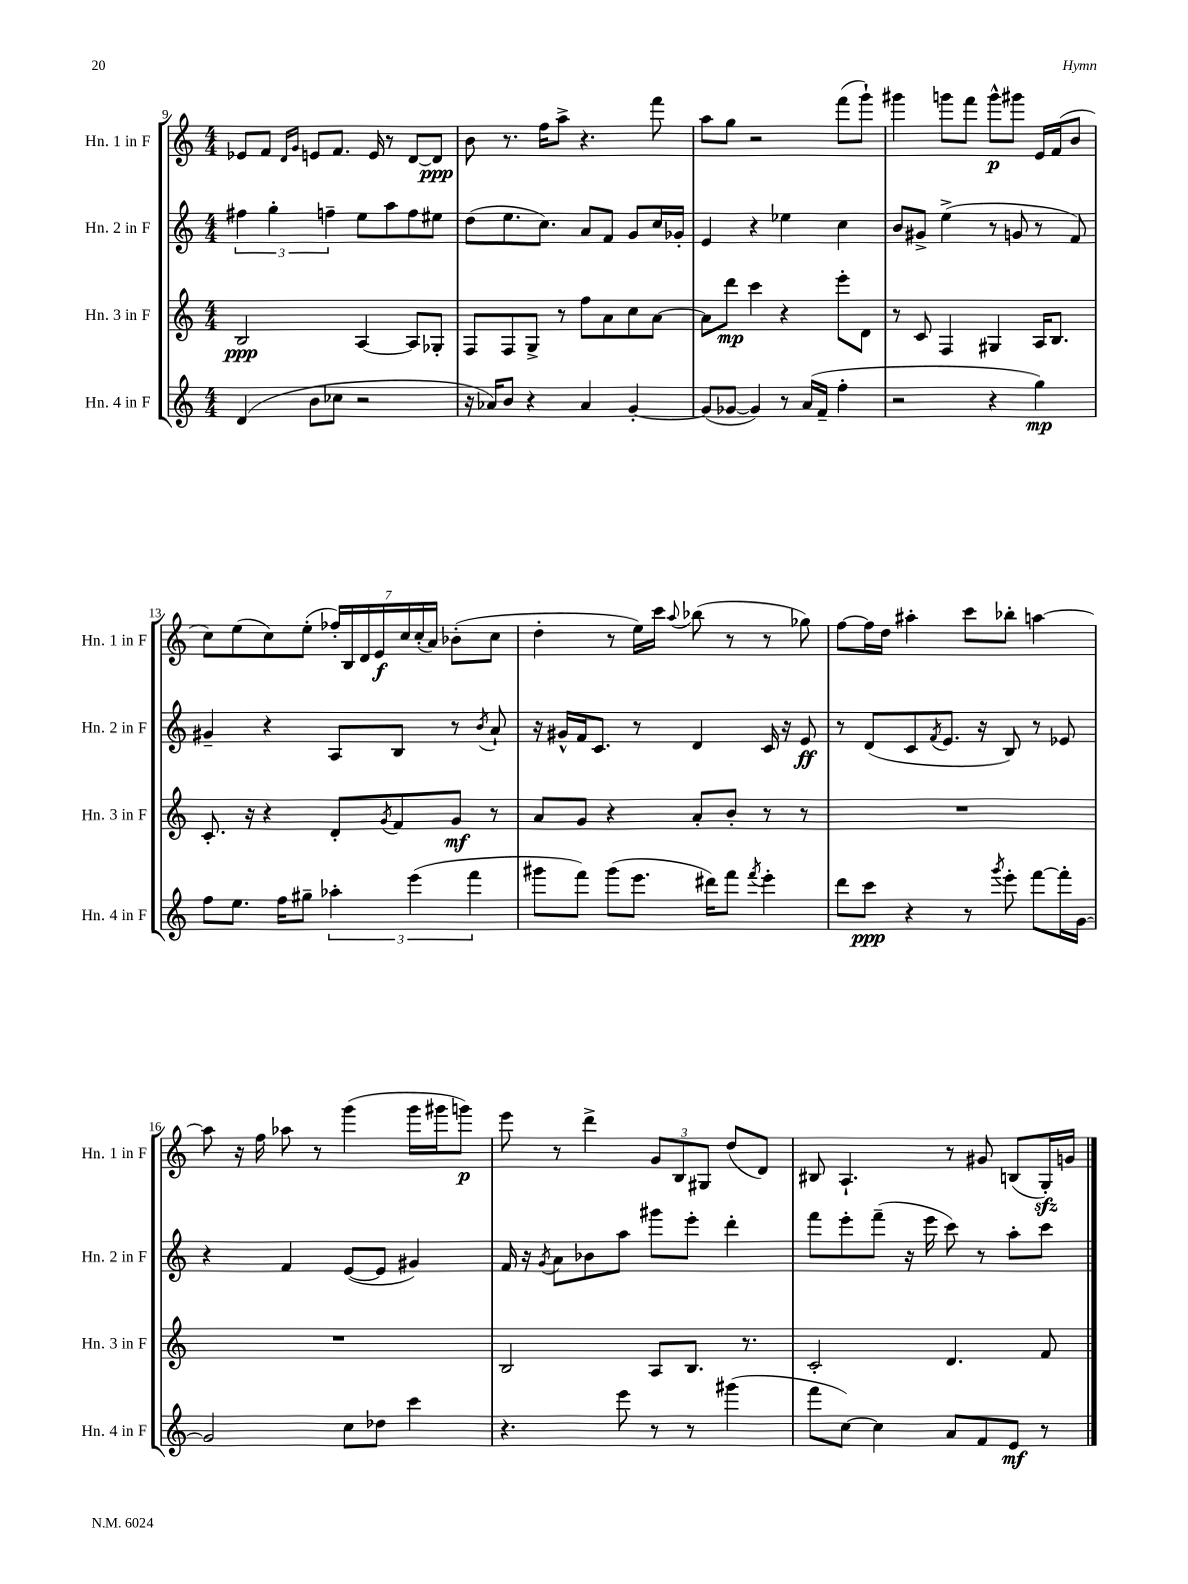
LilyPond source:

<<
\new StaffGroup <<
\new Staff = "s0" \with { instrumentName = "Hn. 1 in F" shortInstrumentName = "Hn. 1 in F" } {
    \clef treble \key c \major \numericTimeSignature \time 4/4
    ees'8 f'8 \grace { d'16 g'16 } e'8 f'8. e'16 r8 d'8~ d'8\ppp |
    b'8 r8. f''16 a''8-> r4. f'''8 |
    a''8 g''8 r2 f'''8( g'''8-!) |
    gis'''4 g'''8 f'''8 g'''8-^\p gis'''8 e'16 f'16( b'8 |
    c''8) e''8( c''8) e''8-.( \tuplet 7/4 { fes''16-.) b16 d'16 e'16\f c''16 c''16-.( a'16) } bes'8-.( c''8 |
    d''4-. r8 e''16) c'''16 \appoggiatura { a''8 } bes''8( r8 r8 ges''8) |
    f''8~ f''16 d''16 ais''4-. c'''8 bes''8-. a''4~ |
    a''8 r16 f''16 aes''8 r8 g'''4( g'''16 gis'''16 g'''8\p) |
    e'''8 r8 d'''4-> \tuplet 3/2 { g'8 b8 gis8 } d''8( d'8) |
    bis8 a4.-! r8 gis'8 b8( g16-.\sfz) g'16 \bar "|." |
}
\new Staff = "s1" \with { instrumentName = "Hn. 2 in F" shortInstrumentName = "Hn. 2 in F" } {
    \clef treble \key c \major \numericTimeSignature \time 4/4
    \tuplet 3/2 { fis''4 g''4-. f''4-- } e''8 a''8 f''8 eis''8 |
    d''8( e''8. c''8.) a'8 f'8 g'8 c''16 ges'16-. |
    e'4 r4 ees''4 c''4 |
    b'8 gis'8-> e''4->( r8 g'8 r8 f'8) |
    gis'4-- r4 a8 b8 r8 \acciaccatura { b'8 } a'8-! |
    r16 gis'16-^ f'16 c'8. r8 d'4 c'16 r16 e'8\ff |
    r8 d'8( c'8 \acciaccatura { f'8 } e'8. r16 b8) r8 ees'8 |
    r4 f'4 e'8~( e'8 gis'4) |
    f'16 r16 \acciaccatura { g'8 } a'8 bes'8 a''8 gis'''8 e'''8-. d'''4-. |
    f'''8 e'''8-. f'''8--( r16 e'''16 c'''8) r8 a''8-. c'''8 \bar "|." |
}
\new Staff = "s2" \with { instrumentName = "Hn. 3 in F" shortInstrumentName = "Hn. 3 in F" } {
    \clef treble \key c \major \numericTimeSignature \time 4/4
    b2\ppp a4~ a8 ges8-. |
    f8 f8 g8-> r8 f''8 a'8 c''8 a'8~ |
    a'8 d'''8\mp c'''4 r4 e'''8-. d'8 |
    r8 c'8 f4 gis4 a16 b8. |
    c'8.-. r16 r4 d'8-. \acciaccatura { g'8 } f'8 g'8\mf r8 |
    a'8 g'8 r4 a'8-. b'8-. r8 r8 |
    R1 |
    R1 |
    b2 a8 b8. r8. |
    c'2-. d'4. f'8 \bar "|." |
}
\new Staff = "s3" \with { instrumentName = "Hn. 4 in F" shortInstrumentName = "Hn. 4 in F" } {
    \clef treble \key c \major \numericTimeSignature \time 4/4
    d'4( b'8 ces''8 r2 |
    r16 aes'16) b'8 r4 aes'4 g'4~-. |
    g'8( ges'8~ ges'4) r8 a'16( f'16-- f''4-. |
    r2 r4 g''4\mp) |
    f''8 e''8. f''16 gis''8-- \tuplet 3/2 { aes''4-. e'''4( f'''4 } |
    gis'''8 f'''8) gis'''8( e'''8. dis'''16) f'''8 \acciaccatura { f'''8 } e'''4-. |
    d'''8 c'''8\ppp r4 r8 \acciaccatura { g'''8 } e'''8-. f'''8~ f'''16-. g'16~ |
    g'2 c''8 des''8 c'''4 |
    r4. e'''8 r8 r8 gis'''4( |
    f'''8 c''8~) c''4 a'8 f'8 e'8\mf r8 \bar "|." |
}
>>
>>
\layout { \context { \Score currentBarNumber = #9 } }
